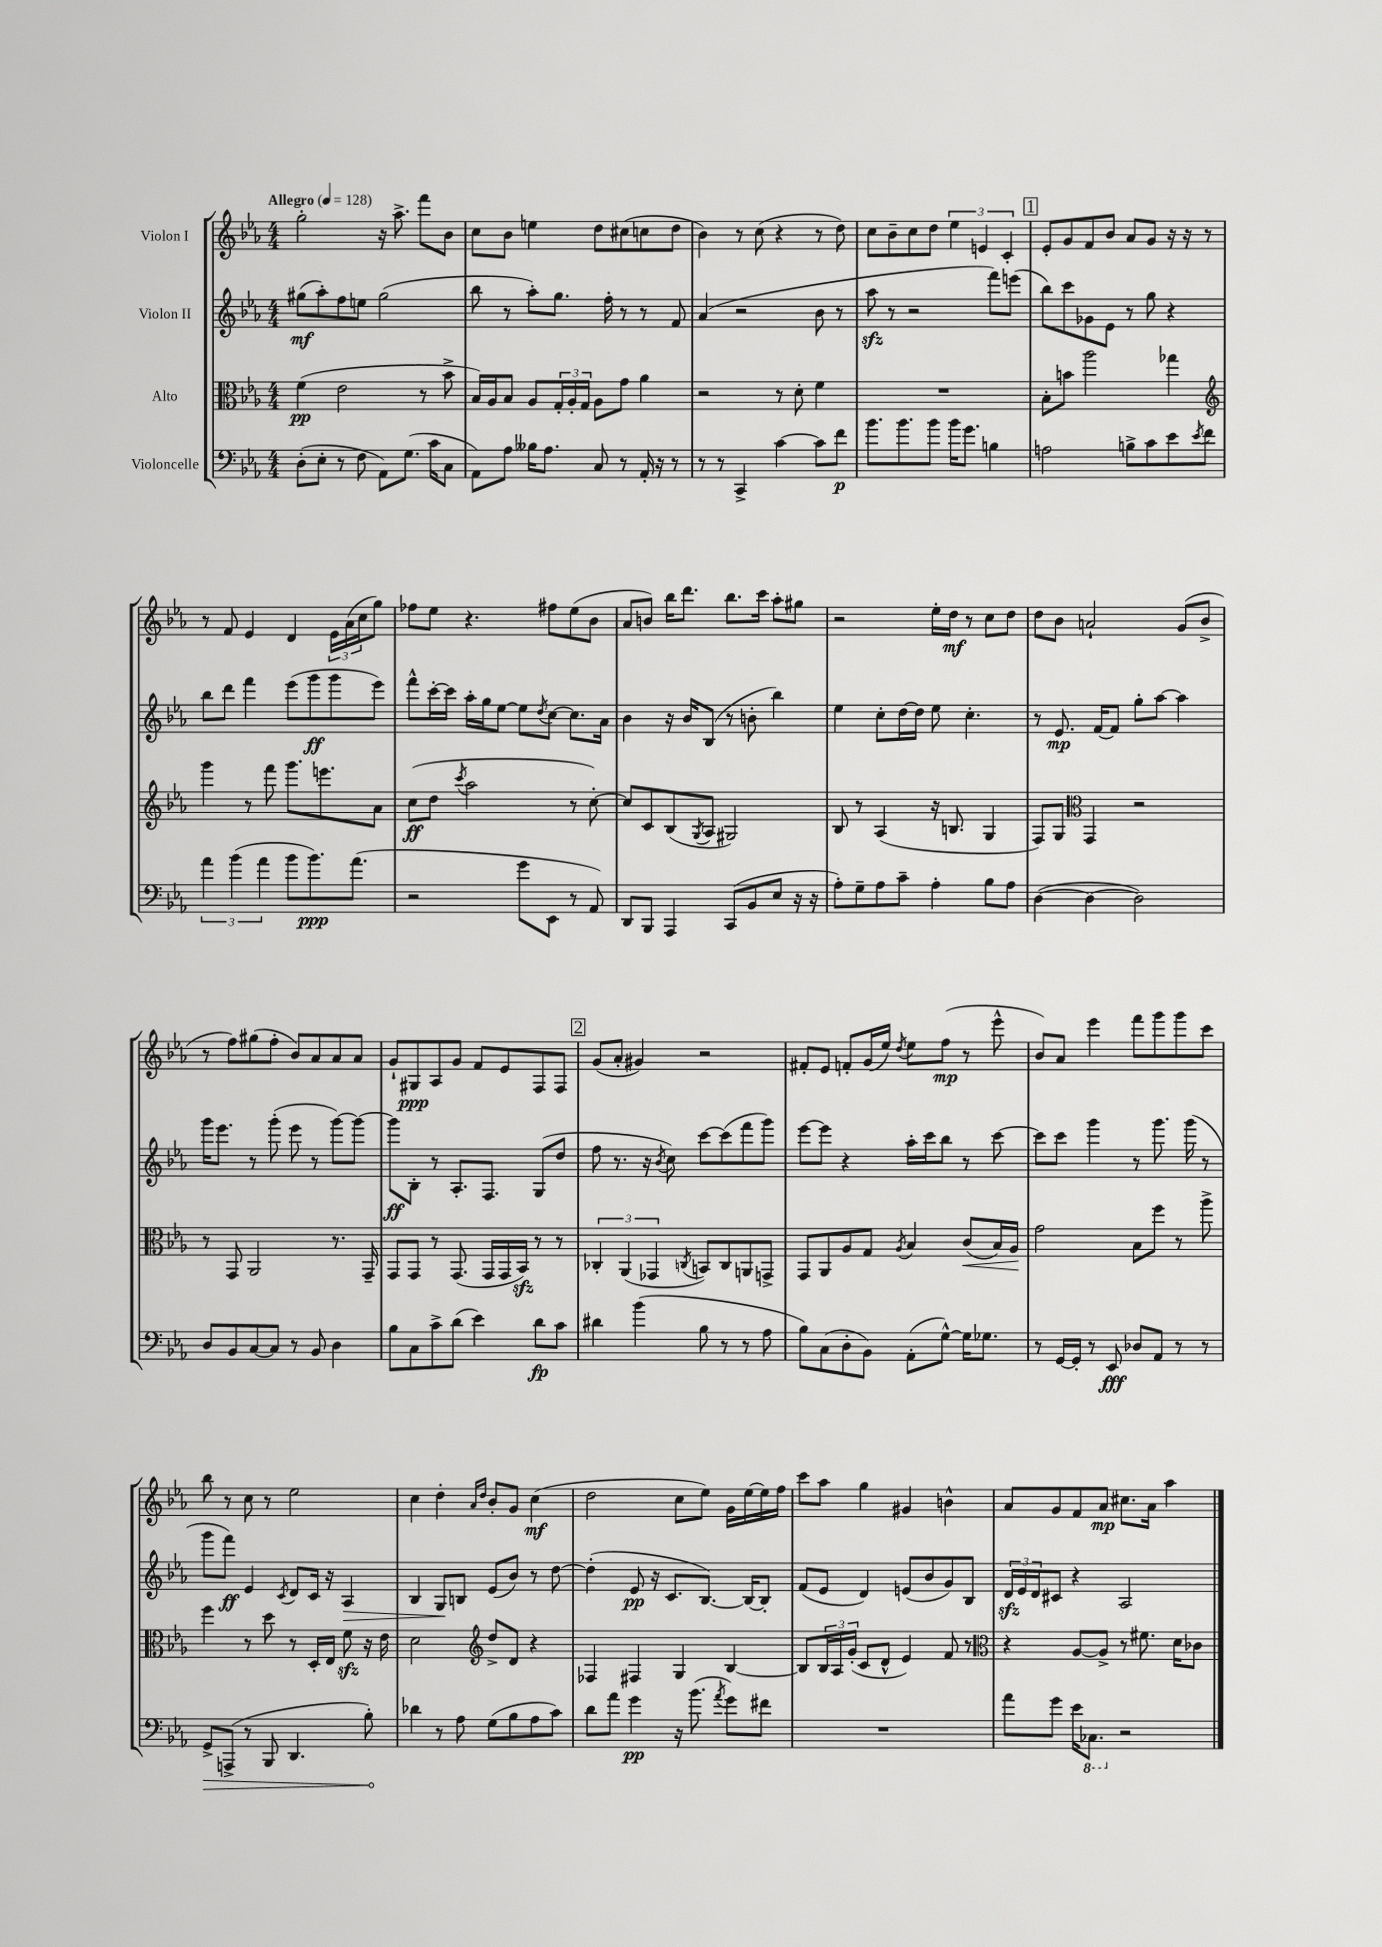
<<
\new StaffGroup <<
\new Staff = "s0" \with { instrumentName = "Violon I" } {
    \clef treble \key ees \major \numericTimeSignature \time 4/4 \tempo "Allegro" 4 = 128
    g''2-. r16 aes''8.-> f'''8 bes'8 |
    c''8 bes'8 e''4 d''8 cis''8( c''8 d''8 |
    bes'4) r8 c''8( r4 r8 d''8) |
    c''8 bes'8-- c''8 d''8 \tuplet 3/2 { ees''4 e'4 c'4-. } |
    \mark \markup { \box "1" } ees'8-. g'8 f'8 bes'8 aes'8 g'8 r16 r16 r8 |
    r8 f'8 ees'4 d'4 \tuplet 3/2 { ees'16 aes'16( c''16 } g''8) |
    fes''8 ees''8 r4. fis''8 ees''8( bes'8 |
    aes'8 b'8) bes''16 d'''8. bes''8. c'''16 aes''8-. gis''8 |
    r2 ees''16-. d''16\mf r8 c''8 d''8 |
    d''8 bes'8 a'2-! g'8( bes'8-> |
    r8 f''8) gis''8( f''8-. bes'8) aes'8 aes'8 aes'8 |
    g'8-! gis8\ppp aes8 g'8 f'8 ees'8 f8 f8 |
    \mark \markup { \box "2" } g'8( aes'8-. gis'4) r2 |
    fis'8-. ees'8 f'8-. g'16( ees''16) \acciaccatura { d''8 } ees''8 f''8\mp( r8 ees'''8-^ |
    bes'8) aes'8 ees'''4 f'''8 g'''8 g'''8 c'''8 |
    bes''8 r8 c''8 r8 ees''2 |
    c''4 d''4-. \grace { aes'16 d''16 } bes'8-. g'8 c''4\mf( |
    d''2 c''8 ees''8) g'16 ees''16~ ees''16 f''16 |
    c'''8 aes''8 g''4 gis'4 b'4-^ |
    aes'8 g'8 f'8 aes'8\mp cis''8. aes'16 aes''4 \bar "|." |
}
\new Staff = "s1" \with { instrumentName = "Violon II" } {
    \clef treble \key ees \major \numericTimeSignature \time 4/4
    gis''8\mf( aes''8-.) f''8 e''8 gis''2( |
    bes''8 r8 aes''8-.) g''8. f''16-. r8 r8 f'8 |
    aes'4( r2 bes'8 r8 |
    aes''8\sfz r8 r2 f'''8) e'''8( |
    \mark \markup { \box "1" } bes''8) c'''8 ges'8 ees'8 r8 g''8 r4 |
    bes''8 d'''8 f'''4 ees'''8( g'''8\ff g'''8 ees'''8) |
    f'''8-^ c'''16~-. c'''16 aes''16-. g''16 ees''8~ ees''8 \acciaccatura { d''8 } c''8~ c''8. aes'16 |
    bes'4 r16 bes'16 bes8( r8 b'8-. bes''4) |
    ees''4 c''8-. d''16~ d''16 ees''8 c''4.-. |
    r8 ees'8.\mp f'16~ f'8 g''8-. aes''8~ aes''4 |
    g'''16 ees'''8. r8 g'''8-.( ees'''8 r8 g'''8~) g'''8~ |
    g'''8\ff bes8-. r8 aes8.-. f8. g8( d''8 |
    \mark \markup { \box "2" } f''8 r8. r16 \acciaccatura { bes'8 } c''8) c'''8~ c'''8( f'''8 g'''8) |
    ees'''8~ ees'''8 r4 aes''16-. c'''16 bes''8 r8 c'''8~ |
    c'''8 c'''8 g'''4 r8 g'''8. g'''16( r8 |
    g'''8 f'''8\ff) ees'4 \acciaccatura { c'8 } d'8 c'16 r16 aes4\> |
    bes4 g8\! b8 ees'8( bes'8) r8 d''8~ |
    d''4-.( ees'8\pp r16 c'8. bes8.~) bes16~ bes8-. |
    f'8( ees'8 d'4) e'8( bes'8 g'8) bes8 |
    \tuplet 3/2 { d'16\sfz ees'16 d'16 } cis'8 r4 aes2 \bar "|." |
}
\new Staff = "s2" \with { instrumentName = "Alto" } {
    \clef alto \key ees \major \numericTimeSignature \time 4/4
    f'4\pp( ees'2 r8 bes'8-> |
    bes16) aes16 bes8 aes8 \tuplet 3/2 { g16-. aes16-. g16 } aes8 g'8 aes'4 |
    r2 r8 d'8-. f'4 |
    R1 |
    \mark \markup { \box "1" } bes8-. b'8 aes''2 ges''4 |
    \clef treble g'''4 r8 f'''8 g'''8. e'''8. aes'8 |
    c''8\ff( d''8 \acciaccatura { c'''8 } aes''2 r8 c''8~-.) |
    c''8 c'8 bes8( \acciaccatura { g8 } aes8 gis2) |
    bes8 r8 aes4( r16 b8. g4 |
    f8) g8 \clef alto g,4 r2 |
    r8 g,8 aes,2 r8. g,16-- |
    g,8 g,8 r8 g,8.( g,16 g,16 bes,16\sfz) r8 r8 |
    \mark \markup { \box "2" } \tuplet 3/2 { ces4-. aes,4( ges,4 } \acciaccatura { c8 } b,8) c8 a,8 g,8-> |
    g,8 aes,8 aes8 g8 \acciaccatura { aes8 } bes4 c'8\<( bes16) aes16\! |
    g'2 bes8 f''8 r8 aes''8-> |
    f''4 r8 d''8 r8 d16-. ees16 f'8\sfz r16 ees'16 |
    d'2 \clef treble d''8-> d'8 r4 |
    fes4 fis4 g4 bes4~ |
    bes8 \tuplet 3/2 { bes16 aes16 g'16-.( } c'8 d'8-^ ees'4) f'8 r8 |
    \clef alto r4 aes8~ aes8-> r8 fis'8. d'16 ces'8 \bar "|." |
}
\new Staff = "s3" \with { instrumentName = "Violoncelle" } {
    \clef bass \key ees \major \numericTimeSignature \time 4/4
    d8-.( ees8-. r8 f8 aes,8) g8.( c'16 c8 |
    aes,8) aes8 beses16 aes8. c8 r8 aes,16-. r16 r8 |
    r8 r8 c,4-> c'4~ c'8 f'8\p |
    bes'8. bes'8. bes'8 bes'16 g'8. b4 |
    \mark \markup { \box "1" } a2 b8-> c'8 ees'8 \acciaccatura { ees'8 } f'8 |
    \tuplet 3/2 { aes'4 bes'4( aes'4 } bes'8 bes'8.\ppp) aes'8.( |
    r2 g'8 ees,8 r8 aes,8) |
    d,8 bes,,8 aes,,4 c,8( bes,8 ees8 r16 r16 |
    aes8-.) g8-- aes8 c'8-- aes4-. bes8 aes8 |
    d4~( d4~ d2) |
    d8 bes,8 c8~ c8 r8 bes,8 d4 |
    bes8 c8 c'8-> d'8( ees'4) d'8\fp c'8 |
    \mark \markup { \box "2" } dis'4 bes'4( bes8 r8 r8 aes8 |
    bes8) c8( d8-. bes,8) aes,8-.( g8~-^) g16 ges8. |
    r8 g,16~ g,16-. r8 ees,8\fff des8 aes,8 r8 r8 |
    \once \override Hairpin.circled-tip = ##t g,8->\> a,,8->( r8 bes,,8 d,4. bes8-.\!) |
    des'4 r8 aes8 g8( bes8 aes8 c'8) |
    d'8 aes'8 g'4\pp r16 bes'8.( \acciaccatura { aes'8 } g'8) fis'8 |
    R1 |
    aes'8 g'8 ees'16 \ottava #-1 ces,8. \ottava #0 r2 \bar "|." |
}
>>
>>
\layout { \context { \Score \remove "Bar_number_engraver" } }
